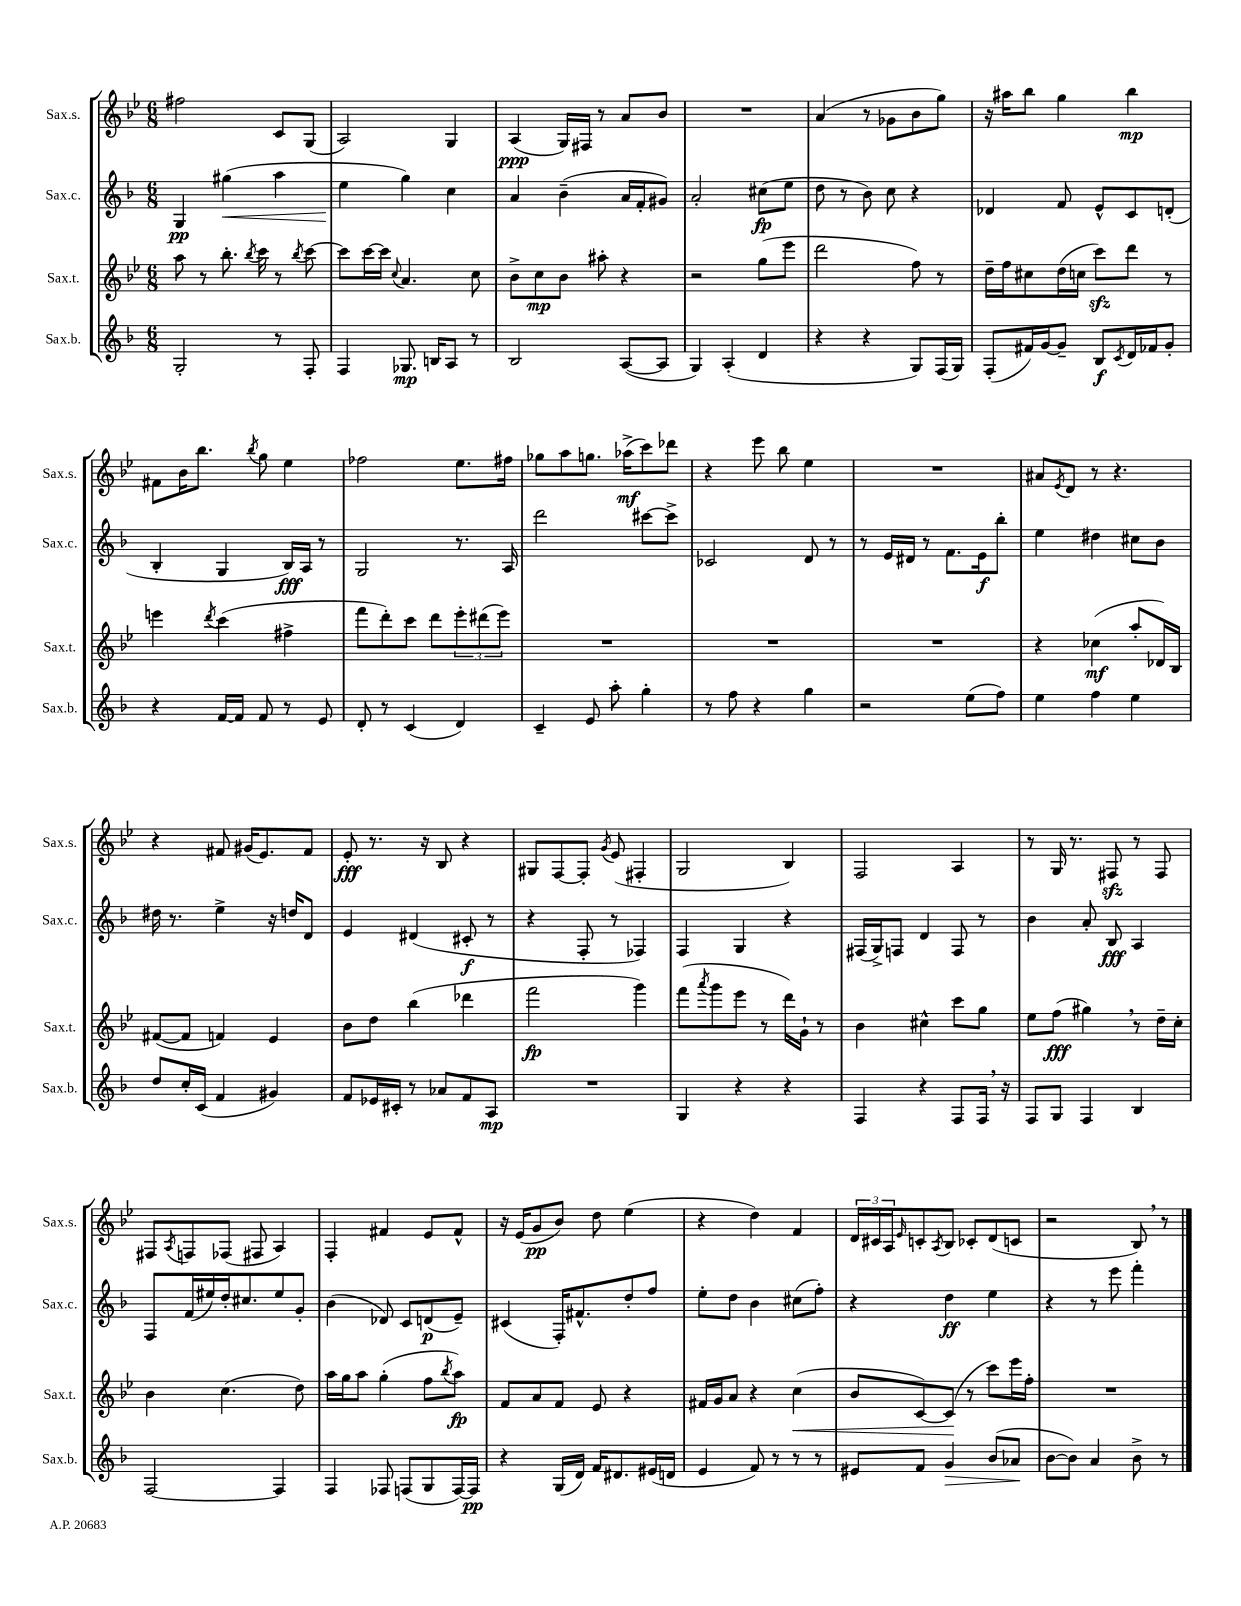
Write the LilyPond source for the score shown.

<<
\new StaffGroup <<
\new Staff = "s0" \with { instrumentName = "Sax.s." shortInstrumentName = "Sax.s." } {
    \clef treble \key bes \major \numericTimeSignature \time 6/8
    fis''2 c'8 g8( |
    a2) g4 |
    a4\ppp( g16) fis16 r8 a'8 bes'8 |
    R2. |
    a'4( r8 ges'8 bes'8 g''8) |
    r16 ais''16 bes''8 g''4 bes''4\mp |
    fis'8 bes'16 bes''8. \acciaccatura { bes''8 } g''8 ees''4 |
    fes''2 ees''8. fis''16 |
    ges''8 a''8 g''8. aes''16->\mf( c'''8) des'''8 |
    r4 ees'''8 bes''8 ees''4 |
    R2. |
    ais'8 \acciaccatura { ees'8 } d'8 r8 r4. |
    r4 fis'8 gis'16( ees'8.) fis'8 |
    ees'8-.\fff r8. r16 bes8 r4 |
    gis8 f8~ f8-. \acciaccatura { g'8 } ees'8( fis4-. |
    g2 bes4) |
    f2 a4 |
    r8 g16 r8. fis8\sfz r8 fis8 |
    fis8 \acciaccatura { a8 } f8 fes8( fis8 a4) |
    f4-. fis'4 ees'8 fis'8-^ |
    r16 ees'16( g'8\pp bes'8) d''8 ees''4( |
    r4 d''4) f'4 |
    \tuplet 3/2 { d'16 cis'16 a16 } \grace { ees'16 } c'8-. \acciaccatura { a8 } bes8 ces'8-. d'8( c'8 |
    r2 bes8) \breathe r8 \bar "|." |
}
\new Staff = "s1" \with { instrumentName = "Sax.c." shortInstrumentName = "Sax.c." } {
    \clef treble \key f \major \numericTimeSignature \time 6/8
    g4\pp gis''4\<( a''4 |
    e''4\! g''4) c''4 |
    a'4 bes'4--( a'16 f'16-. gis'8) |
    a'2-. cis''8\fp( e''8 |
    d''8 r8 bes'8) c''8 r4 |
    des'4 f'8 e'8-^ c'8 d'8-.( |
    bes4-. g4 bes16\fff) a16 r8 |
    g2 r8. a16 |
    d'''2 cis'''8~ cis'''8-> |
    ces'2 d'8 r8 |
    r8 e'16 dis'16 r8 f'8. e'16\f bes''8-. |
    e''4 dis''4 cis''8 bes'8 |
    dis''16 r8. e''4-> r16 d''16 d'8 |
    e'4 dis'4( cis'8-.\f r8 |
    r4 f8-. r8 fes4) |
    f4 g4 r4 |
    fis16( g16->) f8 d'4 f8 r8 |
    bes'4 a'8-. bes8\fff a4 |
    f8 f'16( eis''16) d''16-. cis''8. eis''8 g'8-. |
    bes'4( des'8) c'8 d'8\p( e'8--) |
    cis'4( f16-.) fis'8.-^ d''8-. f''8 |
    e''8-. d''8 bes'4 cis''8( f''8-.) |
    r4 d''4\ff e''4 |
    r4 r8 e'''8 f'''4-. \bar "|." |
}
\new Staff = "s2" \with { instrumentName = "Sax.t." shortInstrumentName = "Sax.t." } {
    \clef treble \key bes \major \numericTimeSignature \time 6/8
    a''8 r8 bes''8.-. \acciaccatura { bes''8 } c'''16 r8 \acciaccatura { bes''8 } c'''8~ |
    c'''8 c'''16~ c'''16 \appoggiatura { c''8 } a'4. c''8 |
    bes'8-> c''8\mp bes'8 ais''8-. r4 |
    r2 g''8( ees'''8 |
    d'''2 f''8) r8 |
    d''16-- f''16 cis''8 d''16( c''16 c'''8\sfz) d'''8 r8 |
    e'''4 \acciaccatura { d'''8 } c'''4( fis''4-> |
    f'''8 d'''8-.) c'''8 d'''8 \tuplet 3/2 { ees'''8-. dis'''8( ees'''8) } |
    R2. |
    R2. |
    R2. |
    r4 ces''4\mf( a''8-. des'16) bes16 |
    fis'8~( fis'8 f'4) ees'4 |
    bes'8 d''8 bes''4( des'''4 |
    f'''2\fp g'''4) |
    f'''8( \acciaccatura { a'''8 } g'''8 ees'''8 r8 d'''16) g'16-! r8 |
    bes'4 cis''4-^ c'''8 g''8 |
    ees''8 f''8\fff( gis''4) \breathe r8 d''16-- c''16-. |
    bes'4 c''4.( d''8) |
    a''16 g''16 a''8 g''4-.( f''8 \acciaccatura { bes''8 } a''8\fp) |
    f'8 a'8 f'8 ees'8 r4 |
    fis'16 g'16 a'8 r4 c''4\<( |
    bes'8 c'8~) c'8\!( r8 c'''8) ees'''16 f''16-. |
    R2. \bar "|." |
}
\new Staff = "s3" \with { instrumentName = "Sax.b." shortInstrumentName = "Sax.b." } {
    \clef treble \key f \major \numericTimeSignature \time 6/8
    g2-. r8 f8-. |
    f4 ges8.\mp b16 a8 r8 |
    bes2 a8~( a8 |
    g4) a4-.( d'4 |
    r4 r4 g8) f16( g16) |
    f8-.( fis'16) g'16~ g'8-- bes8\f \acciaccatura { c'8 } d'16 fes'16 g'8-. |
    r4 f'16~ f'16 f'8 r8 e'8 |
    d'8-. r8 c'4( d'4) |
    c'4-- e'8 a''8-. g''4-. |
    r8 f''8 r4 g''4 |
    r2 e''8( f''8) |
    e''4 f''4 e''4 |
    d''8 c''16-. c'16( f'4 gis'4) |
    f'8 ees'16 cis'16-. r8 aes'8 f'8 a8\mp |
    R2. |
    g4 r4 r4 |
    f4 r4 f8 f16 \breathe r16 |
    f8 g8 f4 bes4 |
    f2~ f4 |
    f4 fes8 f8( g8 f16~) f16\pp |
    r4 g16( d'16) f'16 dis'8. eis'16( d'16 |
    e'4 f'8) r8 r8 r8 |
    eis'8 f'8 g'4\> bes'8( aes'8\! |
    bes'8~ bes'8) a'4 bes'8-> r8 \bar "|." |
}
>>
>>
\layout { \context { \Score \remove "Bar_number_engraver" } }
